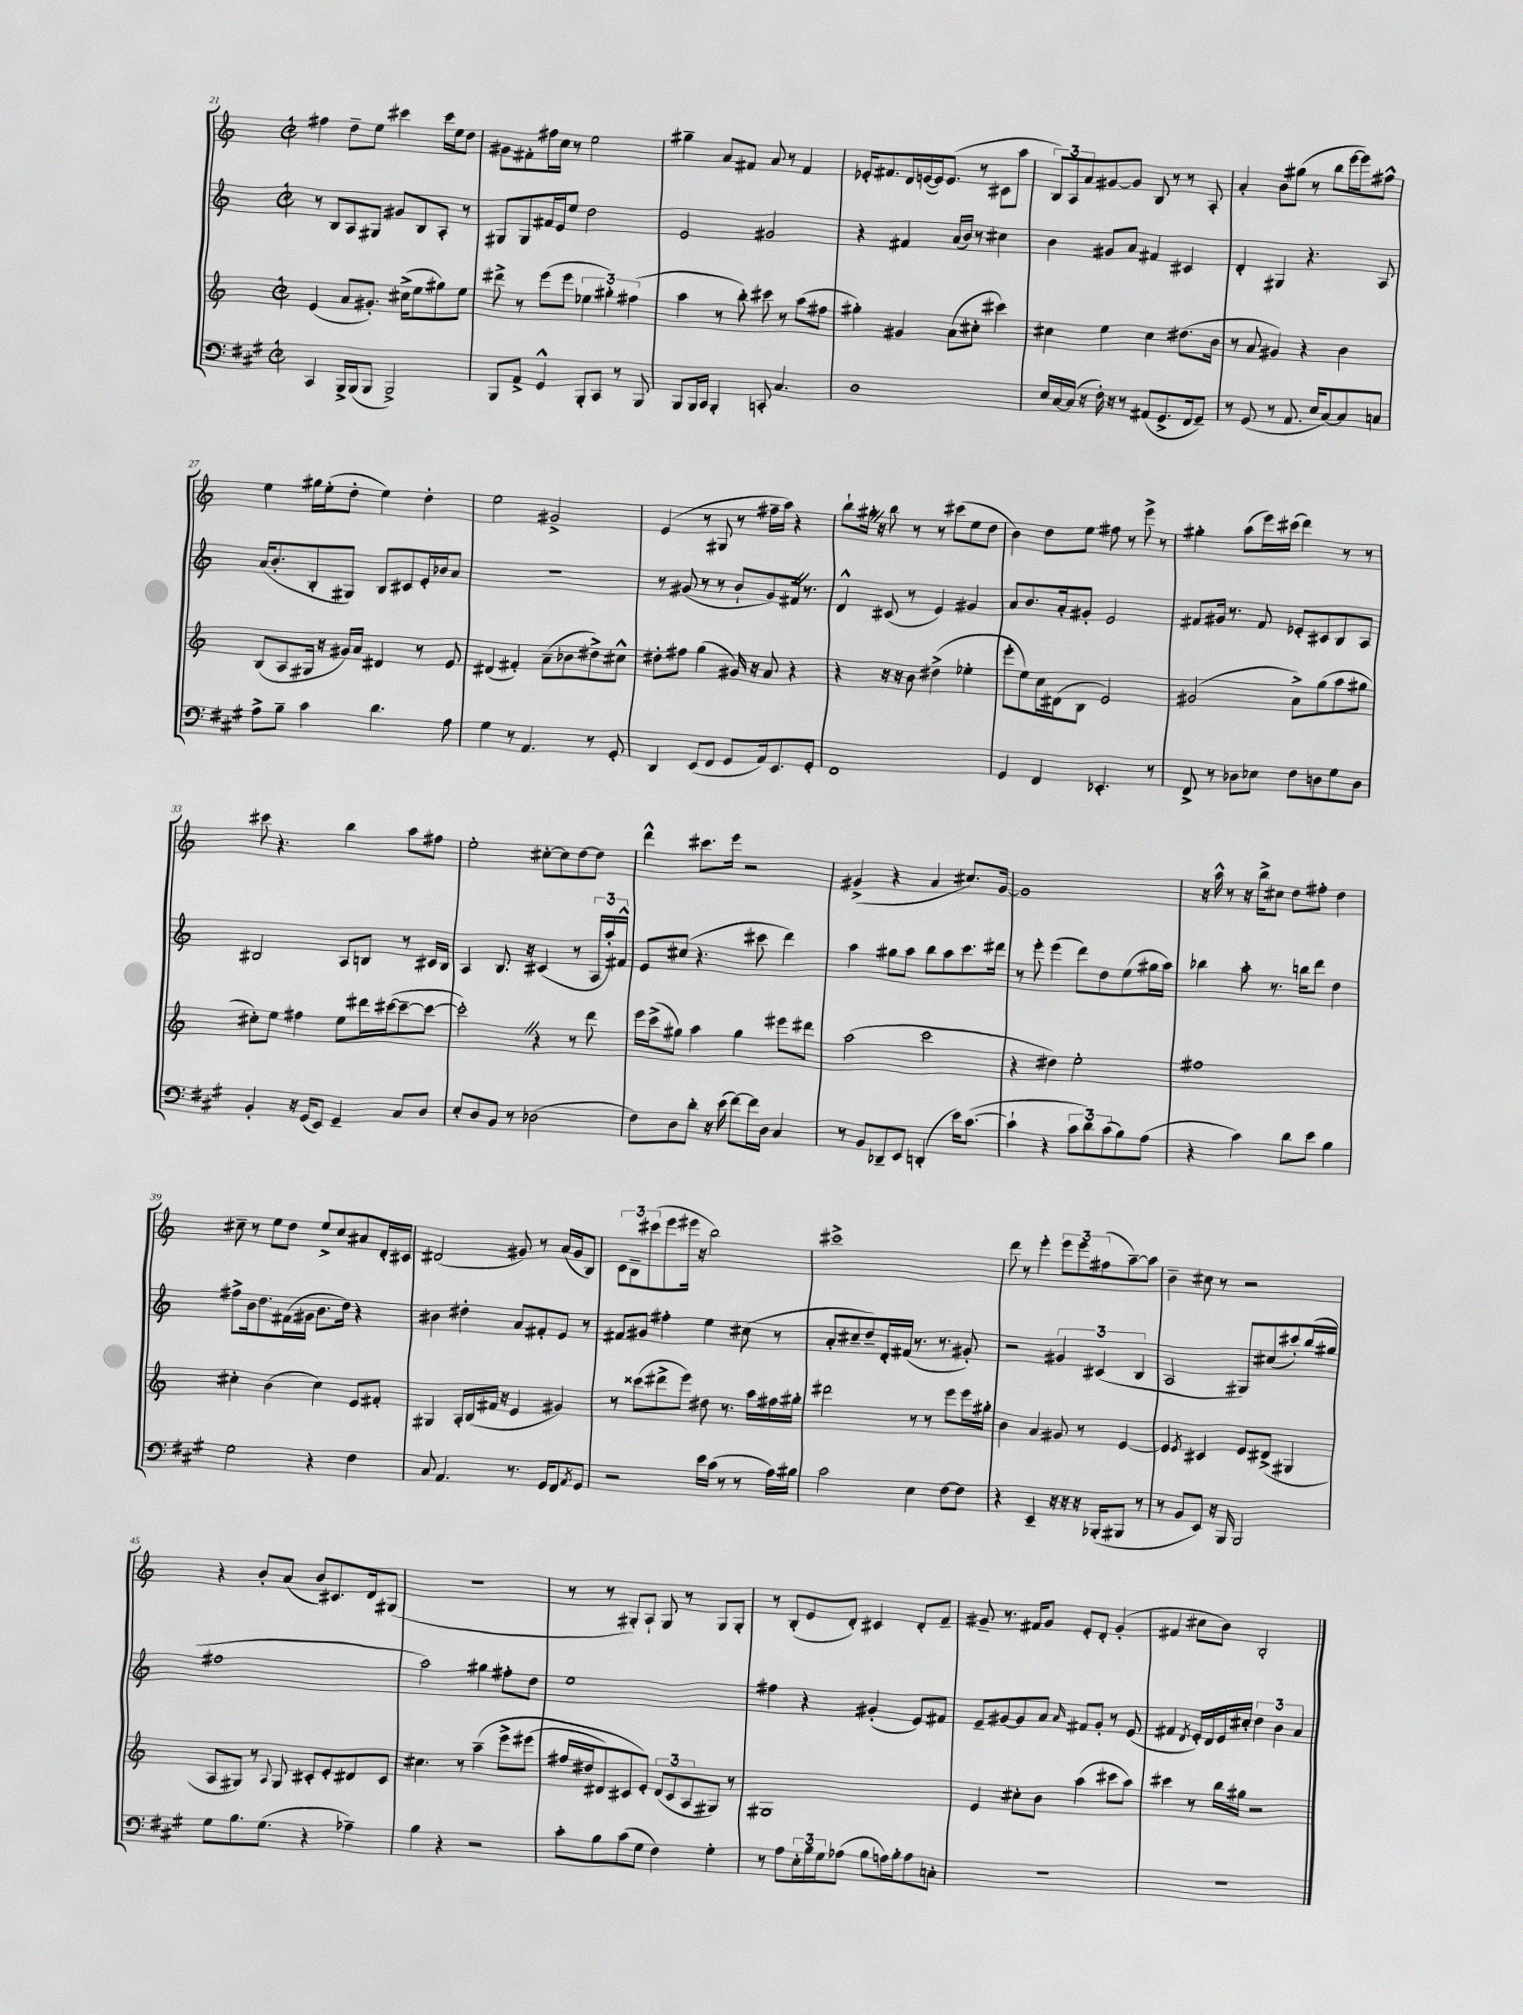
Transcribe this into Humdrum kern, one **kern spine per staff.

**kern	**kern	**kern	**kern
*staff4	*staff3	*staff2	*staff1
*clefF4	*clefG2	*clefG2	*clefG2
*k[f#c#g#]	*k[]	*k[]	*k[]
*M2/2	*M2/2	*M2/2	*M2/2
*met(c|)	*met(c|)	*met(c|)	*met(c|)
4CC#	(4e	8r	4ff#
.	.	8B	.
16BBB^	8a	8A	8dd~
(16BBB	.	.	.
8BBB	8.g#')	8G#	8ee
2BBB^)	.	8g#	4ccc#
.	(16cc#^	.	.
.	8ee	8B	.
.	8gg#)	8A'	16ccc#
.	.	.	16ee
.	8ee	8r	8dd
=	=	=	=
8BBB	8ddd#^	8G#	8g#
8AA^	8r	8G#	8f#'
4GG#^^	(8eee	16f#	16ff#
.	.	16e	16cc
.	8eee	8ee	8r
8BBB'	6ee-	2dd	2ee
8CC#	.	.	.
.	6gg#')	.	.
8r	.	.	.
.	(6ff#	.	.
8BBB	.	.	.
=	=	=	=
8BBB	4aa	2e	4gg#~
16BBB	.	.	.
16CC#	.	.	.
4BBB'	8r	.	8a
.	8bb')	.	8f#
8CC'	8ccc#	2g#	8a
4.C#	8r	.	8r
.	(8aa	.	4f#
.	8ff#	.	.
=	=	=	=
1D	4gg#')	4r	16e-'
.	.	.	8.f#
.	4g#	4f#	16d
.	.	.	([16e
.	.	.	16e])
.	.	.	(8.e
.	(8a	(16a	.
.	.	16b)	.
.	8cc#'	8r	8r
.	4ccc#)	4cc#	8c#
.	.	.	8aa
=	=	=	=
16E	4cc#	4b	12B)
[16C#	.	.	.
.	.	.	12A
(16C#]	.	.	.
.	.	.	12a
16r	.	.	.
16F#')	4ee	8g#	[8g#
16r	.	.	.
8r	.	8a	8g#]
(8AA#	4cc#	4f#	8B
8.GG#^	.	.	8r
.	(8.dd#	4c#	8r
16FF#	.	.	.
8GG#~)	.	.	8A'
.	16b	.	.
=	=	=	=
8r	8r	4d'	4a'
(8GG#	8a	.	.
8r	4g#)	4G#	8b
8.AA	.	.	(8gg#
.	4r	4.r	8r
16E	.	.	.
[8C#)	.	.	8bb
8C#]	4b	.	[16eee
.	.	.	16eee])
8C	.	8A	8ff#^^
=	=	=	=
8A^	(8B	(16a	4ee
.	.	8.b'	.
8B~	8A	.	.
4c#	16G#	8B'	16gg#
.	16r	.	(16ee'
.	16g#)	8G#)	8dd'
.	16a	.	.
4.d	4d#	8B	4ee)
.	.	8c#	.
.	8r	16e'	4dd'
.	.	16b-	.
8A	8e	8a	.
=	=	=	=
4G#	(4d#	1r	2ee
8r	4f#')	.	.
4.AA	.	.	.
.	(8a~	.	2g#^
.	8b-	.	.
8r	8dd#^)	.	.
8GG#'	8cc#^^	.	.
=	=	=	=
4DD	8dd#'	8r	(4e
.	8ff#	(8g#	.
(8EE	(4gg	8r	8r
8FF#	.	8r	8G#
8GG#	16g#)	8b`	8r
.	16r	.	.
16AA)	8a	8g#)	16ff#~
8.EE	.	.	16aa)
.	4r	16f#	4r
.	.	8.r	.
8GG#'	.	.	.
=	=	=	=
1FF#	4r	4d^^	8bb`
.	.	.	16gg#'
.	.	.	16r
.	16r	(8c#	8bb
.	16r	.	.
.	8b	8r	8r
.	(4dd#^	4e)	8r
.	.	.	(8ccc#
.	4ee-'	4g#	8ee
.	.	.	8dd
=	=	=	=
4GG#	8eee'	8a	4b)
.	8ee)	8.b	.
4FF#	16cc	.	8dd
.	(16d#	16a'	.
.	8B	8g#'	8ee
4.EE-'	2e)	2e	8ff#
.	.	.	8r
.	.	.	8eee^
8r	.	.	8r
=	=	=	=
8FF#^	(2g#	8f#	4gg#'
8r	.	16g#	.
.	.	8.r	.
8D-	.	.	(8aa
8E-	.	8f#	16eee)
.	.	.	(16ccc#
8F#	8a^)	8e-'	4ddd)
8D	(8gg	8c#	.
8G#	8aa	8B	8r
8D	8gg#	8A	8r
=	=	=	=
4BB'	8cc#')	2B#	8ccc#
.	8ee	.	4.r
16r	4ff#	.	.
(16GG#	.	.	.
8EE)	.	.	.
4GG#~	8ee	8A	4bb
.	16ddd#	8B	.
.	([16ccc#	.	.
8C#	8ccc#~_	8r	8aa
8D	8ccc#_	16c#	8ff#
.	.	16B	.
=	=	=	=
8E'	2ccc#'])	4A	2ee'
8D	.	.	.
8BB	.	8.B	.
8r	.	.	.
.	.	16r	.
(2D-	4r	(4c#	[8cc#'
.	.	.	8cc#]
.	8r	8r	[8dd
.	8ddd	24A	8dd]
.	.	24aa')	.
.	.	24f#^^	.
=	=	=	=
8F#)	16eee	8e	4ddd^^
.	(16ccc^	.	.
8D	8gg#)	(8cc#	.
8d'	4aa	4.r	8.ccc#
16r	.	.	.
(16e	.	.	16eee
[8f#)	4gg#	.	2r
16f#]	.	8ccc#	.
16D	.	.	.
4C#	8eee#	4ddd)	.
.	8ddd#	.	.
=	=	=	=
8r	(2aa	4aa	(4g#^
8BB	.	.	.
8DD-~	.	8gg#	4r
8EE	.	8aa	.
(4DD'	2ccc	8bb	4a
.	.	8aa	.
16e)	.	8.ccc	8.cc#)
([8.c#	.	.	.
.	.	16ddd#	[16g#
=	=	=	=
4c#`]	4r	8r	1g#]
.	.	8eee'	.
4r	4dd#)	(4eee	.
12c#	2ee'	8ddd)	.
12d)	.	.	.
.	.	8dd	.
(12c#	.	.	.
8B)	.	(8ee	.
(8A	.	16gg#	.
.	.	16aa)	.
=	=	=	=
4r	1ff#	4bb-	16r
.	.	.	16aa^^
.	.	.	8r
4c#)	.	8aa'	16r
.	.	.	16bb^
.	.	8.r	8cc#
8d	.	.	8dd
.	.	16bb	.
8e	.	8ddd	8ff#'
4B	.	4dd	4dd
=	=	=	=
2G#	4cc#'	8ff#^	8cc#~
.	.	16b	8r
.	.	8.dd	.
.	(4b	.	8ee
.	.	(16f#	8dd
.	.	16g#	.
4r	4cc#)	8.b	8ee^
.	.	.	8cc#
.	.	16dd)	.
4F#	8e	4r	8a#
.	8f#'	.	16d'
.	.	.	16c#
=	=	=	=
8C#	4G#	4b#	(2d#
4.AA	.	.	.
.	16A'	4dd#'	.
.	(16B	.	.
.	16f#	.	.
.	16r	.	.
8.r	4e	8a	8g#)
.	.	8f#'	8r
16GG#	.	.	.
8FF#	4g#)	8e	(16a
.	.	.	16g#
8qAA	.	.	.
8GG#	.	8r	8B)
=	=	=	=
2r	8r	8f#	12c
.	.	.	12B~
.	(8ccc##	8g#	.
.	.	.	(12ccc#
.	8ddd#^	4ff#'	8eee
.	8eee)	.	16eee#
.	.	.	16r
16e	8dd#	4ee	2bb)
(16c#	.	.	.
8r	8.r	.	.
8r	.	(8cc#	.
.	16aa	.	.
16A)	16ff#	8r	.
16B#	16gg#'	.	.
=	=	=	=
2c#	2ddd#	8a'	1ccc#^
.	.	8cc#~	.
.	.	8dd~)	.
.	.	16d'	.
.	.	(16f#	.
4E	8r	8.r	.
.	8r	.	.
.	.	8.r	.
[8F#	8eee	.	.
8F#]	16eee	8g#')	.
.	16gg#'	.	.
=	=	=	=
4r	4b	2r	8ddd
.	.	.	8r
4EE~	4a	.	4eee'
16r	8g#	6g#	12eee
16r	.	.	.
.	.	.	12eee
16r	8r	.	.
.	.	(6c#	(12ff#
(16BBB-'	.	.	.
8BBB#	[4e	.	[8aa~)
.	.	6B	.
8r	.	.	8aa]
=	=	=	=
8r	4e]	2A	4b~
8BB	.	.	.
.	8qe	.	.
8EE)	4c#	.	8cc#
16r	.	.	8r
16BBB	.	.	.
2BBB	8e	8G#)	2r
.	(8d#^	(8cc#	.
.	4G#	8ccc#')	.
.	.	(16bb	.
.	.	16gg#	.
=	=	=	=
8G#	8A	1ff#	4r
8.B	8G#)	.	.
.	8r	.	8b'
(8.G#	.	.	.
.	8qqA	.	.
.	8G#	.	(8a
4r	8c#'	.	8b)
.	8e'	.	8.c#
4A-~)	8d#	.	.
.	.	.	16d
.	8c#	.	(8G#
=	=	=	=
4B	4.cc#	2aa)	1r
4r	.	.	.
.	8r	.	.
2r	&(4aa~	4gg#	.
.	8eee^	8ff#'	.
.	(8eee#	8dd	.
=	=	=	=
8c#'	16ff#	1ee	8r
.	16dd#	.	.
8B	8d#)	.	8r
(8c#	8c#	.	8G#')
8G#	8e'&)	.	8A`
4F#)	(12d#	.	8G#
.	12c#	.	.
.	.	.	8r
.	12A	.	.
4G#'	8G#)	.	8G#
.	8r	.	8G#'
=	=	=	=
8r	1G#	4ff#	8r
8A	.	.	(8B'
24E'	.	4r	8e
24B	.	.	.
24G#	.	.	.
(8A-	.	.	8d')
8B	.	(4g#'	4c#
16A)	.	.	.
16B'	.	.	.
8A	.	8e)	8d'
8C'	.	8f#	8f~
=	=	=	=
1r	4e	8e~	8g#~
.	.	[8g#	8.r
.	8cc#'	8g#]	.
.	.	.	16f#
.	8b	8a	8g#
.	.	16qqa	.
.	(4aa	8f#	8e'
.	.	8g#'	8d'
.	8ccc#	8r	(4g#'
.	8aa)	(8e	.
=	=	=	=
1r	4ccc#	4f#	4f#
.	.	8qd	.
.	8r	16e')	8cc#
.	.	16d	.
.	16bb	16e	8b)
.	16gg#	16cc#'	.
.	2r	6dd	2B'
.	.	6b	.
.	.	6a	.
==	==	==	==
*-	*-	*-	*-
